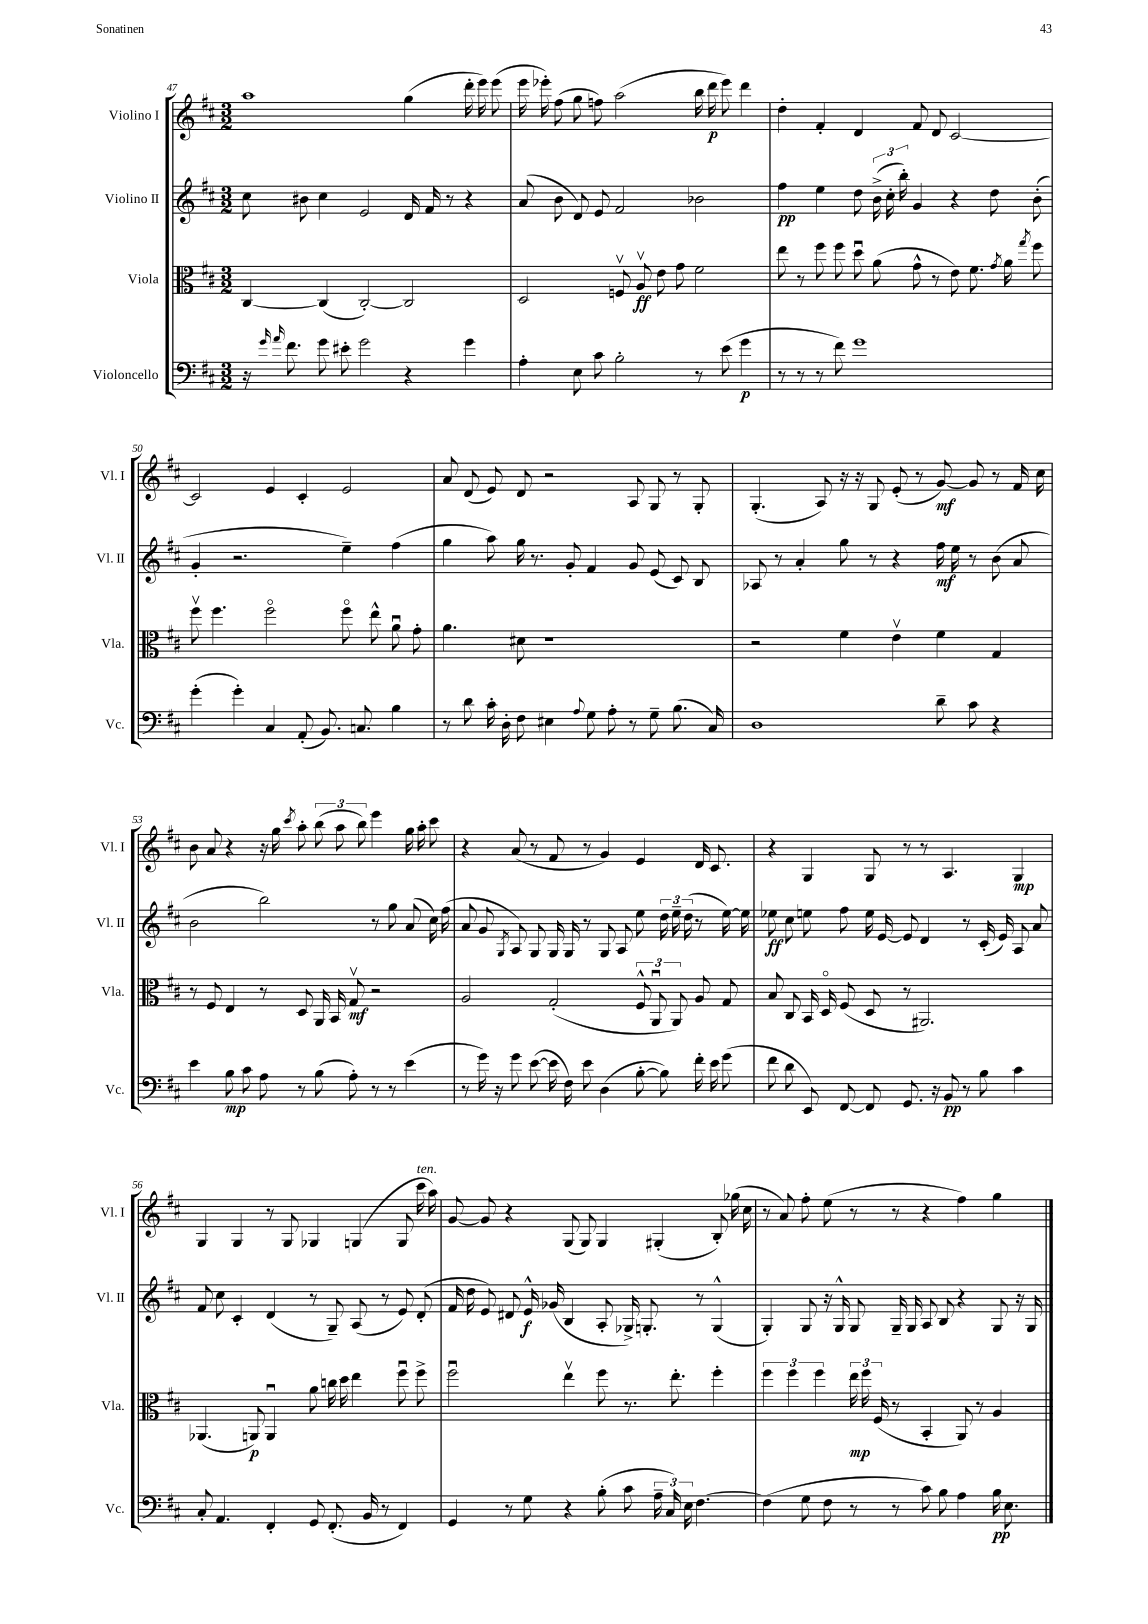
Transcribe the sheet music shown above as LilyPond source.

<<
\new StaffGroup <<
\new Staff = "s0" \with { instrumentName = "Violino I" shortInstrumentName = "Vl. I" } {
    \clef treble \key d \major \numericTimeSignature \time 3/2
    \autoBeamOff a''1 g''4( d'''16-. e'''16) e'''8( |
    e'''16 ees'''16-.) fis''8( g''8 f''8) a''2( b''16 d'''16\p ees'''8) d'''4 |
    d''4-. fis'4-. d'4 fis'8 d'8 cis'2~ |
    cis'2 e'4 cis'4-. e'2 |
    a'8 d'8( e'8) d'8 r2 a8 g8 r8 g8-. |
    g4.-.( a8) r16 r16 g8 e'8-.( r8 g'8~\mf) g'8 r8 fis'16 cis''16 |
    b'8 a'8 r4 r16 g''16 \acciaccatura { cis'''8 } a''8-. \tuplet 3/2 { b''8( a''8 b''8) } e'''4 g''16 a''16-. cis'''8 |
    r4 a'8( r8 fis'8 r8 g'4) e'4 d'16 cis'8. |
    r4 g4 g8 r8 r8 a4. g4\mp |
    g4 g4 r8 g8 ges4 g4( g8 cis'''16^\markup { \italic "ten." } a''16) |
    g'8~ g'8 r4 g8( g8) g4 gis4-.( b8-.) ges''16( cis''16 |
    r8 a'8) fis''8-. e''8( r8 r8 r4 fis''4) g''4 \bar "|." |
}
\new Staff = "s1" \with { instrumentName = "Violino II" shortInstrumentName = "Vl. II" } {
    \clef treble \key d \major \numericTimeSignature \time 3/2
    \autoBeamOff cis''8 bis'8 cis''4 e'2 d'16 fis'16 r8 r4 |
    a'8( b'8 d'8) e'8 fis'2 bes'2 |
    fis''4\pp e''4 d''8 \tuplet 3/2 { b'16->( cis''16-. b''16-.) } g'4 r4 d''8 b'8-.( |
    g'4-. r2. e''4--) fis''4( |
    g''4 a''8) g''16 r8. g'8-. fis'4 g'8 e'8( cis'8) b8 |
    aes8 r8 a'4-. g''8 r8 r4 fis''16\mf e''16 r8 b'8( a'8 |
    b'2 b''2) r8 g''8 a'8( cis''16) fis''16( |
    a'8 g'8 \acciaccatura { g8 } a8) g8 g16 g16 r8 g8 a8 e''8 \tuplet 3/2 { d''16 e''16-- d''16( } r8 e''16~) e''16 |
    ees''8\ff cis''8 e''8 fis''8 e''16 e'16~ e'8 d'4 r8 cis'16-.( e'16) a8 a'8 |
    fis'8 cis''8 cis'4-. d'4( r8 g8--) a8( r8 e'8) d'8-.( |
    fis'16 d''16 e'8) dis'8 e'16-^\f ges'16( b4 a8-. ges16->) g8.-. r8 g4-^( |
    g4-.) g8 r16 g16-^ g8 g16-- g16 a8 b8 r4 g8 r16 g16 \bar "|." |
}
\new Staff = "s2" \with { instrumentName = "Viola" shortInstrumentName = "Vla." } {
    \clef alto \key d \major \numericTimeSignature \time 3/2
    \autoBeamOff cis4~ cis4( cis2~-.) cis2 |
    d2 f8\upbow a8\upbow\ff e'8 g'8 fis'2 |
    e''8 r8 fis''8 fis''8 d''8\downbow a'8( g'8-^ r8 e'8) fis'8. \acciaccatura { g'8 } a'16 \acciaccatura { g''8 } fis''8 |
    fis''8\upbow fis''4. fis''2\flageolet fis''8\flageolet e''8-^ a'8\downbow g'8-. |
    a'4. dis'8 r1 |
    r2 fis'4 e'4\upbow fis'4 g4 |
    r8 fis8 e4 r8 d8 a,16 b,16 g8\upbow\mf r2 |
    a2 g2-.( \tuplet 3/2 { fis8-^ a,8\downbow a,8) } a8 g8 |
    b8 cis8 b,16 d16\flageolet fis8( d8 r8 ais,2.) |
    aes,4.( a,8\p) a,4\downbow a'8 c''16 d''16 e''4 fis''8\downbow fis''8-> |
    fis''2\downbow e''4\upbow fis''8 r8. e''8.-. fis''4-. |
    \tuplet 3/2 { fis''4 fis''4 fis''4 } \tuplet 3/2 { e''16\mp fis''16 fis16( } r8 b,4-. a,8) r8 a4 \bar "|." |
}
\new Staff = "s3" \with { instrumentName = "Violoncello" shortInstrumentName = "Vc." } {
    \clef bass \key d \major \numericTimeSignature \time 3/2
    \autoBeamOff r16 \grace { g'16 a'16 } fis'8. g'8 eis'8-. g'2 r4 g'4 |
    a4-. e8 cis'8 b2-. r8 e'8( g'4\p |
    r8 r8 r8 fis'8) g'1 |
    g'4-.( g'4-.) cis4 a,8-.( b,8.) c8. b4 |
    r8 d'8 cis'16-. d16-. fis8 eis4 \appoggiatura { a8 } g8 a8-. r8 g8-- b8.( cis16) |
    d1 d'8-- cis'8 r4 |
    e'4 b8\mp cis'8 a8 r8 b8( a8-.) r8 r8 e'4( |
    r8 g'16) r16 g'8 e'8~( e'16 fis16) e'8 d4( b8~-. b8) fis'16-. e'16 g'8( |
    fis'8 d'8 e,8) fis,8~ fis,8 g,8. r16 b,8\pp r8 b8 cis'4 |
    cis8-. a,4. fis,4-. g,8 fis,8.-.( b,16 r8 fis,4) |
    g,4 r8 g8 r4 b8-.( cis'8 \tuplet 3/2 { a16-- cis16) e16 } fis4.~ |
    fis4( g8 fis8 r8 r8 cis'8) b8 a4 b16\pp e8. \bar "|." |
}
>>
>>
\layout { \context { \Score currentBarNumber = #47 } }
